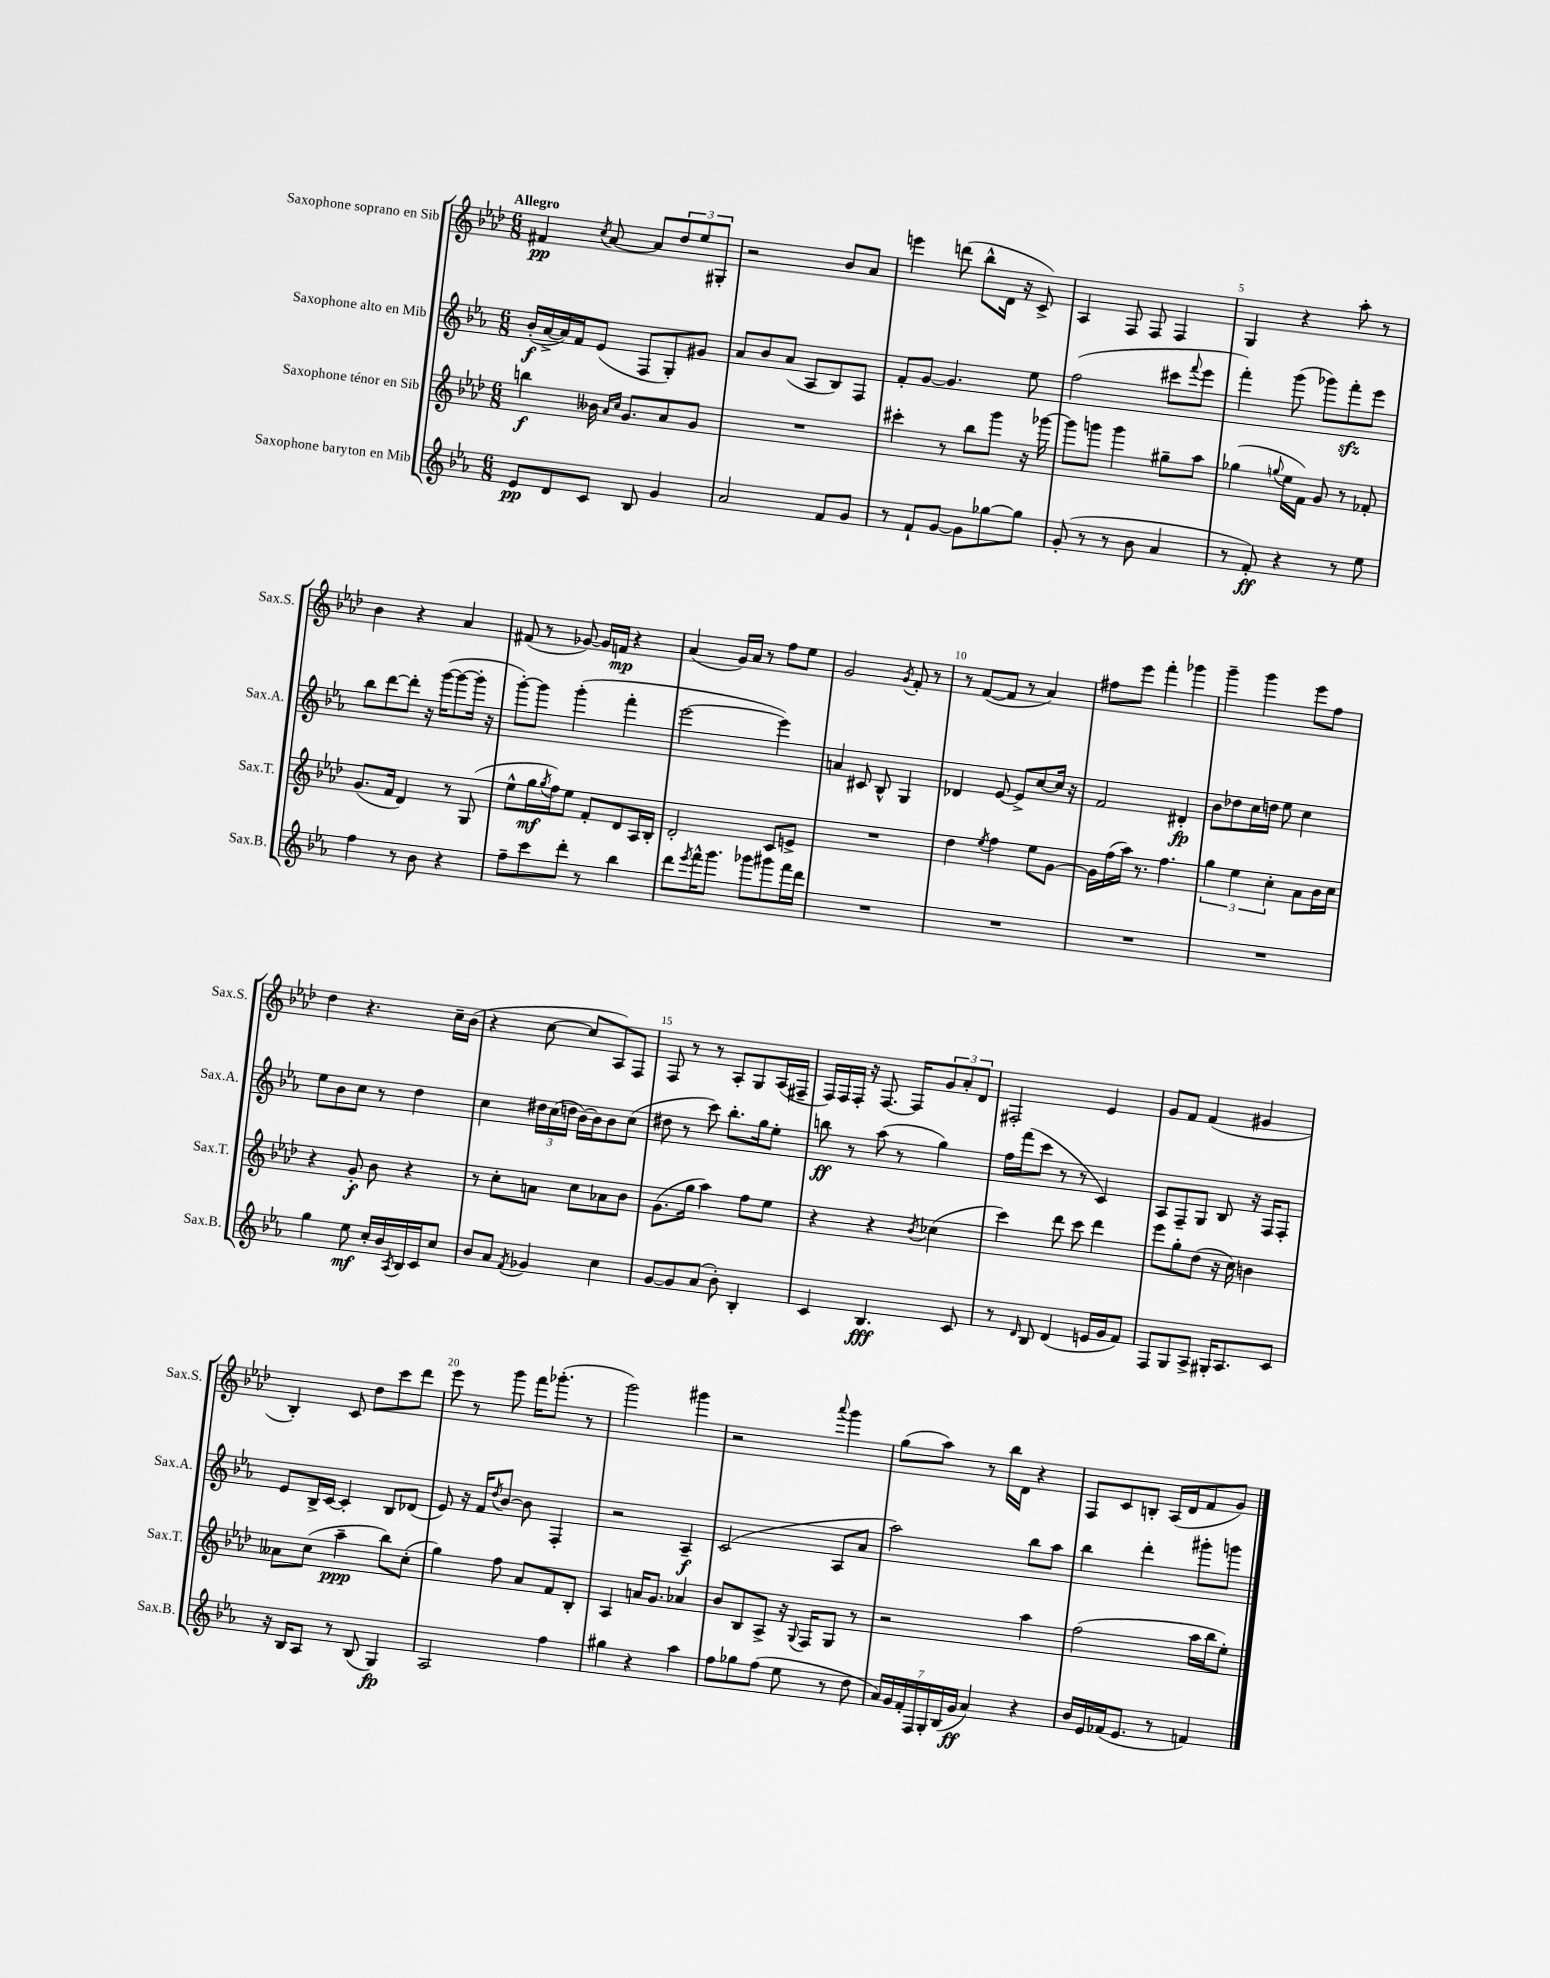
<<
\new StaffGroup <<
\new Staff = "s0" \with { instrumentName = "Saxophone soprano en Sib" shortInstrumentName = "Sax.S." } {
    \clef treble \key aes \major \numericTimeSignature \time 6/8 \tempo "Allegro"
    fis'4\pp \acciaccatura { c''8 } aes'8~ aes'8 \tuplet 3/2 { des''8 ees''8 gis8-. } |
    r2 bes'8 aes'8 |
    e'''4 d'''8( bes''8-^ des'16 r16 c'8->) |
    aes4 f8 f8 f4 |
    g4 r4 aes''8-. r8 |
    bes'4 r4 aes'4 |
    fis'8( r8 ges'8~) ges'16 f'16\mp r4 |
    aes'4( g'16) aes'16 r8 f''8 ees''8 |
    g'2 \acciaccatura { g'8 } f'8-. r8 |
    r8 f'8~( f'8 r8 aes'4) |
    fis''8 ees'''8 f'''4-. ges'''4 |
    g'''4-- g'''4 ees'''8 f''8 |
    des''4 r4. c''16-- bes'16( |
    r4 c''8~ c''8 aes8) f8 |
    f8 r8 r8 aes8-. g8 aes16( fis16-- |
    f16) f16 f16-. r16 f8.~ f16 \tuplet 3/2 { g'8 aes'8-. des'8 } |
    fis2-. ees'4 |
    g'8 f'8 f'4( gis'4 |
    bes4-.) c'8 des''8 c'''8 des'''8 |
    ees'''8 r8 g'''8 f'''16 ges'''8.-.( r8 |
    g'''2) gis'''4 |
    r2 \appoggiatura { aes'''8 } g'''4 |
    g''8( aes''8) r8 bes''16 des'16 r4 |
    f8 c'8 b8-. aes16( des'16 f'8 g'8) \bar "|." |
}
\new Staff = "s1" \with { instrumentName = "Saxophone alto en Mib" shortInstrumentName = "Sax.A." } {
    \clef treble \key ees \major \numericTimeSignature \time 6/8
    bes'16-.\f( aes'16~-> aes'16) f'16 ees'8( f8 g8-.) gis'8 |
    aes'8 bes'8 aes'8( aes8 bes8) f8 |
    f'8-. g'8~ g'4. ees''8 |
    f''2( cis'''8 \appoggiatura { f'''8 } ees'''8 |
    f'''4-.) g'''8( ges'''8) f'''8-.\sfz ees'''8 |
    bes''8 d'''8~ d'''8-. r16 g'''16~( g'''8~ g'''16-. r16 |
    g'''8~-.) g'''8 g'''4-.( f'''4-. |
    ees'''2~ ees'''4) |
    a'4 cis'8 bes8-^ g4 |
    des'4 ees'8~ ees'8-> c''8~ c''16 r16 |
    f'2 dis'4-.\fp |
    bes'8 des''8 c''16 d''16 ees''8 c''4 |
    ees''8 bes'8 c''8 r8 d''4 |
    c''4 \tuplet 3/2 { dis''16 c''16( d''16 } bes'16~) bes'16 bes'8 c''8( |
    dis''8 r8 c'''8) bes''8.-. g''16 ees''8-. |
    b''8\ff r8 aes''8( r8 g''4) |
    f''16 f'''16( c'''8 r8 r8 c'4) |
    aes8 f8-- g8 bes8 r16 f16 f8-. |
    ees'8 bes16-> c'16~ c'4-. bes8 des'8( |
    ees'8) r16 f'16 \acciaccatura { d''8 } bes'8~ bes'8 f4-. |
    r2 aes4--\f |
    c'2( aes8 aes'8 |
    aes''2) bes''8 aes''8 |
    bes''4 d'''4-. gis'''8-. g'''8 \bar "|." |
}
\new Staff = "s2" \with { instrumentName = "Saxophone ténor en Sib" shortInstrumentName = "Sax.T." } {
    \clef treble \key aes \major \numericTimeSignature \time 6/8
    b''4\f beses'16 \grace { aes'16 c''16 } g'8. aes'8 g'8 |
    R2. |
    cis'''4-. r8 bes''8 g'''8 r16 ges'''16~ |
    ges'''8 g'''8 g'''4 gis''8-- aes''8 |
    ges''4( \appoggiatura { g''8 } ees''16 f'16) g'8 r8 fes'8-. |
    g'8.( f'16 des'4) r8 g8( |
    ees''8-^ g''16\mf \acciaccatura { g''8 } f''16) ees''8 f'8-. des'8 aes16 bes16-. |
    des'2-. c'8 e'8-> |
    R2. |
    des''4 \acciaccatura { ees''8 } f''4 ees''8 g'8~ |
    g'16 f''16( aes''16) r8. f''4. |
    \tuplet 3/2 { g''4 ees''4 c''4-. } aes'8 bes'16 c''16 |
    r4 g'8-.\f bes'8 r4 |
    r8 c''8-. a'8 c''8 aes'8 bes'8 |
    g'8.( g''16 aes''4) f''8 ees''8 |
    r4 r4 \acciaccatura { bes'8 } ces''4( |
    c'''4) des'''8 c'''8 des'''4 |
    ees'''8 g''8-. des''8( r16 c''16) b'4 |
    aeses'8 c''8( aes''4--\ppp bes''8) c''8-.( |
    g''4) f''8 aes'8 f'8 bes8-. |
    aes4 a'16 g'8. aes'4 |
    bes'8 bes8 aes8-> r16 \appoggiatura { g8 } f16 g8 r8 |
    r2 aes''4 |
    f''2( aes''16 bes''16 ees''8-.) \bar "|." |
}
\new Staff = "s3" \with { instrumentName = "Saxophone baryton en Mib" shortInstrumentName = "Sax.B." } {
    \clef treble \key ees \major \numericTimeSignature \time 6/8
    ees'8\pp d'8 c'8 bes8 g'4 |
    aes'2 f'8 g'8 |
    r8 f'8-! g'8~ g'8 ges''8~ ges''8 |
    g'8-.( r8 r8 bes'8 aes'4 |
    r8 f'8-.\ff) r4 r8 ees''8 |
    f''4 r8 bes'8 r4 |
    f''8-- c'''8 d'''8-. r8 bes''4 |
    d'''8 \acciaccatura { ees'''8 } f'''16-^ g'''8. ges'''8 gis'''8 f'''16 d'''16 |
    R2. |
    R2. |
    R2. |
    R2. |
    g''4 ees''8\mf c''16-. bes'16 \acciaccatura { aes8 } bes16 c'16 c''8 |
    bes'8 aes'8 \acciaccatura { f'8 } ges'4 c''4 |
    g'8~ g'8 aes'8( bes'8-.) bes4-. |
    c'4 bes4.\fff c'8 |
    r8 \grace { d'16 } bes8 d'4( e'16 g'16 f'8) |
    f8 g8 aes8-> gis16-. aes8. c'8 |
    r16 bes16 aes8 r8 bes8( g4\fp) |
    aes2 f''4 |
    gis''4 r4 aes''4 |
    f''8 ges''8 f''8( ees''8 r8 d''8 |
    \tuplet 7/4 { aes'16) g'16 f'16-. f16 g16-. bes16( g'16\ff } aes'4) r4 |
    bes'16 ees'16 fes'16( ees'8. r8 f'4) \bar "|." |
}
>>
>>
\layout { \context { \Score \override BarNumber.break-visibility = ##(#f #t #t) barNumberVisibility = #(every-nth-bar-number-visible 5) } }
